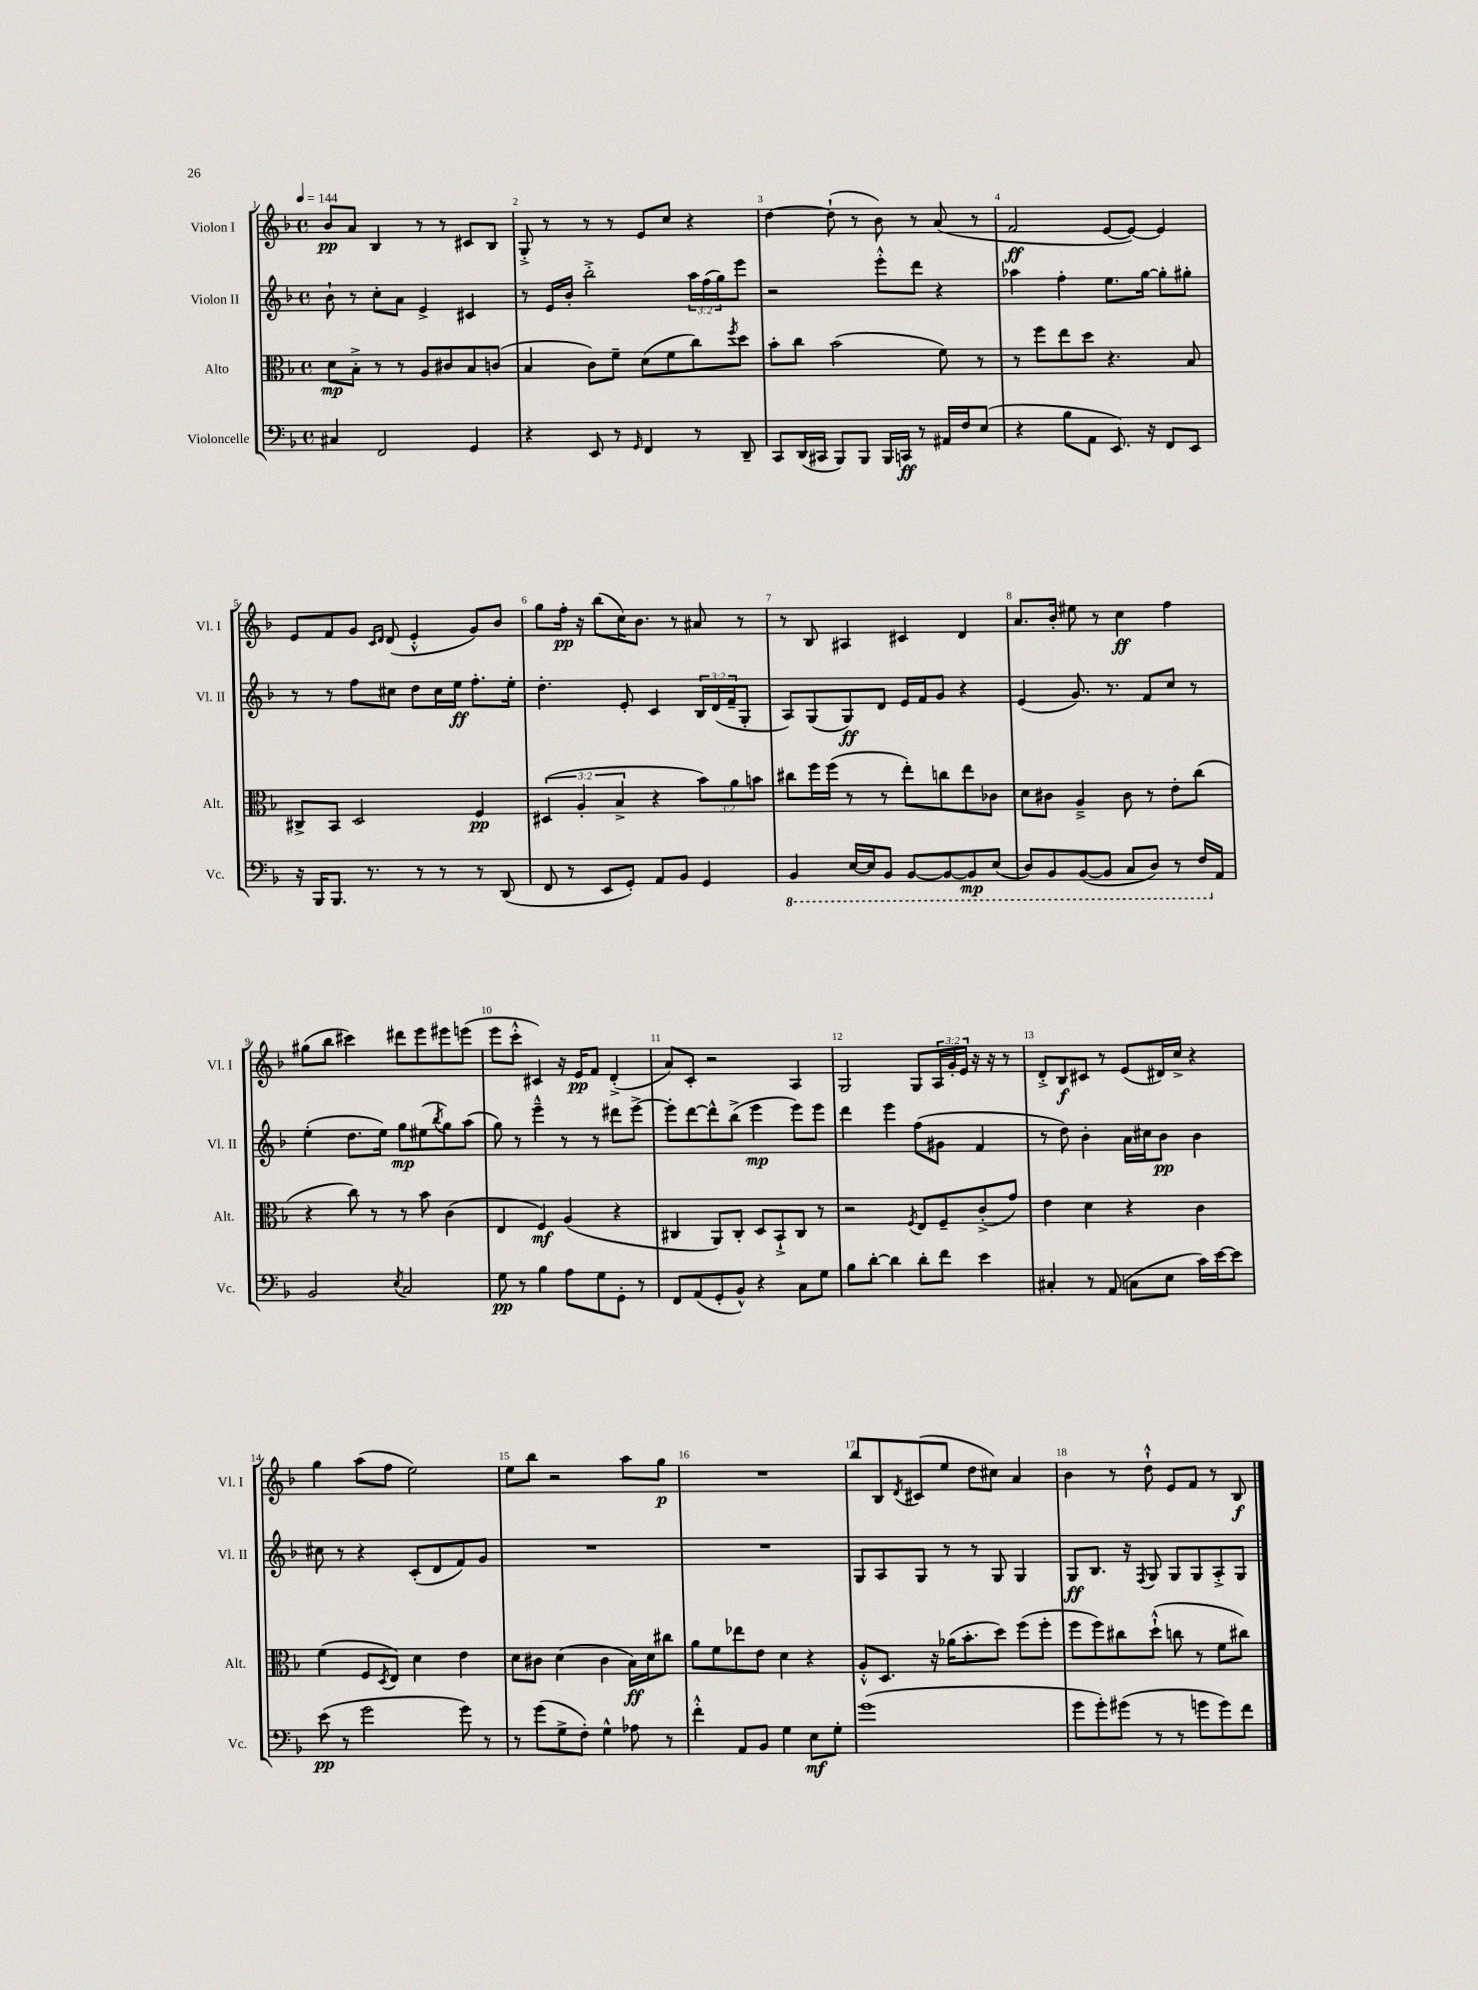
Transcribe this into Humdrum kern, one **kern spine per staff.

**kern	**dynam	**kern	**dynam	**kern	**dynam	**kern	**dynam
*part4	*part4	*part3	*part3	*part2	*part2	*part1	*part1
*staff4	*staff4	*staff3	*staff3	*staff2	*staff2	*staff1	*staff1
*I"Violoncelle	*	*I"Alto	*	*I"Violon II	*	*I"Violon I	*
*I'Vc.	*	*I'Alt.	*	*I'Vl. II	*	*I'Vl. I	*
*clefF4	*	*clefC3	*	*clefG2	*	*clefG2	*
*k[b-]	*	*k[b-]	*	*k[b-]	*	*k[b-]	*
*M4/4	*	*M4/4	*	*M4/4	*	*M4/4	*
*met(c)	*	*met(c)	*	*met(c)	*	*met(c)	*
*MM144	*	*MM144	*	*MM144	*	*MM144	*
=1	=1	=1	=1	=1	=1	=1	=1
4C#X/	.	8d\L	mp	8b-`\	.	8b-/L	pp
.	.	8B-'^\J	.	8r	.	8a/J	.
2FF/	.	8r	.	8cc'\L	.	4B-/	.
.	.	8r	.	8a\J	.	.	.
.	.	8A/L	.	4e^/	.	8r	.
.	.	8c#X/	.	.	.	8r	.
4GG/	.	8B-/	.	4c#X/	.	8c#X/L	.
.	.	(8cn/J	.	.	.	8B-/J	.
=2	=2	=2	=2	=2	=2	=2	=2
4r	.	4B-/	.	8r	.	8G'^/	.
.	.	.	.	16e/LL	.	8r	.
.	.	.	.	16b-'/JJ	.	.	.
8EE/	.	8c\L)	.	2bb-'^\	.	8r	.
8r	.	8f~\J	.	.	.	8r	.
16qqGG/	.	.	.	.	.	.	.
4FF/	.	(8d\L	.	.	.	8e/L	.
.	.	8f\	.	.	.	8cc/J	.
8r	.	8cc\)	.	24aa\LL	.	4r	.
.	.	.	.	(24ff\	.	.	.
.	.	.	.	24gg\J)	.	.	.
.	.	8qff/	.	.	.	.	.
8DD~/	.	8dd\J	.	8eee\J	.	.	.
=3	=3	=3	=3	=3	=3	=3	=3
8CC/L	.	8b-'\L	.	2r	.	[4dd\	.
(16DD/L	.	8cc\J	.	.	.	.	.
16CC#X/JJ	.	.	.	.	.	.	.
8BBB-/L)	.	(2b-\	.	.	.	(8dd`\]	.
8BBB-/J	.	.	.	.	.	8r	.
16BBB-/LL	.	.	.	8eee'^^\L	.	8b-\)	.
16CCn/JJ	ff	.	.	.	.	.	.
8r	.	.	.	8ddd\J	.	8r	.
16AA#X/LL	.	8f\)	.	4r	.	(8a/	.
16F/J	.	.	.	.	.	.	.
(8E/J	.	8r	.	.	.	8r	.
=4	=4	=4	=4	=4	=4	=4	=4
4r	.	8r	.	4aa-X\	.	2f/	ff
.	.	8ff\L	.	.	.	.	.
8B-\L	.	8ee\	.	4ff'\	.	.	.
8AA\J	.	8dd\J	.	.	.	.	.
8.EE/)	.	4.r	.	8.ee\L	.	[8e/L	.
.	.	.	.	.	.	8e/J_)	.
16r	.	.	.	[16gg\Jk	.	.	.
8FF/L	.	.	.	8gg'\L]	.	4e/]	.
8EE/J	.	8B-/	.	8gg#X'\J	.	.	.
!!LO:LB:g=z
=5	=5	=5	=5	=5	=5	=5	=5
16r	.	8C#X^/L	.	8r	.	8e/L	.
16BBB-/KL	.	.	.	.	.	.	.
8.BBB-/J	.	8BB-/J	.	8r	.	8f/	.
.	.	2D/	.	8ff\L	.	8g/J	.
8.r	.	.	.	.	.	.	.
.	.	.	.	.	.	16qqc/LL	.
.	.	.	.	.	.	16qqd/JJ	.
.	.	.	.	8cc#X\J	.	(8d/	.
8r	.	.	.	8dd\L	.	4e'^^/	.
8r	.	.	.	16cc#\L	.	.	.
.	.	.	.	16ee\JJ	ff	.	.
8r	.	4F/	pp	8.ff'\L	.	8g/L)	.
(8DD/	.	.	.	.	.	8b-/J	.
.	.	.	.	16ee'\Jk	.	.	.
=6	=6	=6	=6	=6	=6	=6	=6
8FF/	.	(6D#X/	.	4.dd'\	.	8gg\L	.
8r	.	.	.	.	.	16ff'\Jk	pp
.	.	6A'/	.	.	.	.	.
.	.	.	.	.	.	16r	.
8EE/L	.	.	.	.	.	(8bb-\L	.
.	.	6B-^/	.	.	.	.	.
8GG'/J)	.	.	.	8e'/	.	16cc\K)	.
.	.	.	.	.	.	8.b-\J	.
8AA/L	.	4r	.	4c/	.	.	.
8BB-/J	.	.	.	.	.	8r	.
4GG/	.	12b-\L)	.	24B-/LL	.	8a#X/	.
.	.	.	.	(24d/	.	.	.
.	.	12a\	.	24f~/J	.	.	.
.	.	.	.	8G'/J	.	8r	.
.	.	12bn\J	.	.	.	.	.
=7	=7	=7	=7	=7	=7	=7	=7
*8ba	*	*	*	*	*	*	*
4BBB-/	.	8cc#X\L	.	8A/L)	.	8r	.
.	.	16ff\L	.	(8G/	.	8B-/	.
.	.	(16ff\JJ	.	.	.	.	.
[16EE/LL	.	8r	.	8G/)	ff	4A#X/	.
16EE/J]	.	.	.	.	.	.	.
8BBB-/J	.	8r	.	8d/J	.	.	.
[8BBB-/L	.	8ee'\L)	.	16e/LL	.	4c#X/	.
.	.	.	.	16f/J	.	.	.
8BBB-/_	.	8ccn\	.	8g/J	.	.	.
8BBB-/]	mp	8ee\	.	4r	.	4d/	.
(8EE/J	.	8c-X\J	.	.	.	.	.
=8	=8	=8	=8	=8	=8	=8	=8
8DD/L)	.	8d\L	.	(4e/	.	8.a/L	.
8BBB-/	.	8c#X\J	.	.	.	.	.
.	.	.	.	.	.	16b-'/Jk	.
([8BBB-/	.	4A~^/	.	8.g/)	.	8ee#X\	.
8BBB-/J]	.	.	.	.	.	8r	.
.	.	.	.	8.r	.	.	.
8CC/L	.	8c#\	.	.	.	4cc\	ff
8DD/J)	.	8r	.	8f/L	.	.	.
8r	.	8e'\L	.	8cc/J	.	4ff\	.
16FF/LL	.	(8cc\J	.	8r	.	.	.
*X8ba	*	*	*	*	*	*	*
16AA/JJ	.	.	.	.	.	.	.
!!LO:LB:g=z
=9	=9	=9	=9	=9	=9	=9	=9
2BB-/	.	4r	.	(4ee'\	.	(8gg#X\L	.
.	.	.	.	.	.	8bb-\J	.
.	.	8cc\)	.	8.dd\L	.	4ccc#X\)	.
.	.	8r	.	.	.	.	.
.	.	.	.	16ee\Jk)	.	.	.
8qE/	.	.	.	.	.	.	.
2C/	.	8r	.	8gg\L	mp	8ddd#X\L	.
.	.	8b-\	.	(8ee#X\	.	8eee\	.
.	.	.	.	8qbb-/	.	.	.
.	.	(4c\	.	8gg\)	.	8eee#X\	.
.	.	.	.	(8aa\J	.	(8eeen\J	.
=10	=10	=10	=10	=10	=10	=10	=10
8G\	pp	4E/	.	8gg\)	.	8eee\L	.
8r	.	.	.	8r	.	8ccc'^^\J	.
4B-\	.	4F/)	mf	4eee~^^\	.	4c#X/)	.
8A\L	.	(4A/	.	8r	.	16r	.
.	.	.	.	.	.	16e/KL	pp
8G\	.	.	.	8r	.	8f/J	.
8GG'\J	.	4r	.	8ddd#X\L	.	(4d'^/	.
8r	.	.	.	[8eee^\J	.	.	.
=11	=11	=11	=11	=11	=11	=11	=11
8FF/L	.	4C#X/	.	8eee'\L]	.	8a/L)	.
(8AA/	.	.	.	[8ddd\	.	8c'/J	.
8GG'/	.	8AA/L)	.	8ddd^^\]	.	2r	.
8BB-^^/J)	.	8C#'/J	.	(8bb-^\J	.	.	.
4r	.	8D/L	.	4eee\	mp	.	.
.	.	8BB-`^/	.	.	.	.	.
8C\L	.	8C#/J	.	8eee\L)	.	4A/	.
8G\J	.	8r	.	8eee\J	.	.	.
=12	=12	=12	=12	=12	=12	=12	=12
8B-\L	.	2r	.	4ddd\	.	2G/	.
[8d'\J	.	.	.	.	.	.	.
4d\]	.	.	.	4eee\	.	.	.
.	.	8qF/	.	.	.	.	.
8d'\L	.	8E/L	.	(8ff\L	.	8G/L	.
8f\J	.	8F~/	.	8g#X\J	.	24A/L	.
.	.	.	.	.	.	24g'/	.
.	.	.	.	.	.	24e/JJ	.
4e\	.	(8c'^/	.	4f/	.	16r	.
.	.	.	.	.	.	16r	.
.	.	8g/J)	.	.	.	8r	.
=13	=13	=13	=13	=13	=13	=13	=13
4C#X'/	.	4e\	.	8r	.	8d'^/L	.
.	.	.	.	8dd\)	.	8B-/	f
8r	.	4d\	.	4b-'\	.	8c#X/J	.
(8AA/	.	.	.	.	.	8r	.
8Cn\L	.	4r	.	16a\LL	.	(8e/L	.
.	.	.	.	16cc#X\J	.	.	.
8E\J	.	.	.	8b-\J	pp	16d#X/L)	.
.	.	.	.	.	.	16cc^/JJ	.
16c\LL)	.	4c\	.	4b-\	.	4r	.
[16e\J	.	.	.	.	.	.	.
8e\J]	.	.	.	.	.	.	.
!!LO:LB:g=z
=14	=14	=14	=14	=14	=14	=14	=14
(8e\	pp	(4f\	.	8cc#X\	.	4gg\	.
8r	.	.	.	8r	.	.	.
2g\	.	8F/L	.	4r	.	(8aa\L	.
.	.	8qD/	.	.	.	.	.
.	.	8E/J)	.	.	.	8ff\J	.
.	.	4d\	.	(8c'/L	.	2ee\)	.
.	.	.	.	8d/	.	.	.
8g\)	.	4e\	.	8f/)	.	.	.
8r	.	.	.	8g/J	.	.	.
=15	=15	=15	=15	=15	=15	=15	=15
8r	.	8d\L	.	1r	.	8ee\L	.
(8g\L	.	8c#X\J	.	.	.	8bb-\J	.
8G^\	.	(4d\	.	.	.	2r	.
8F'\J)	.	.	.	.	.	.	.
4G^^\	.	4c#\	.	.	.	.	.
8A-X\	.	16B-\LL)	ff	.	.	8aa\L	.
.	.	16d\J	.	.	.	.	.
8r	.	8cc#X\J	.	.	.	8gg\J	p
=16	=16	=16	=16	=16	=16	=16	=16
4f'^^\	.	8a\L	.	1r	.	1r	.
.	.	8f\	.	.	.	.	.
8AA/L	.	8ee-X\	.	.	.	.	.
8BB-/J	.	8e\J	.	.	.	.	.
4G\	.	4d\	.	.	.	.	.
8E\L	mf	4r	.	.	.	.	.
8G'\J	.	.	.	.	.	.	.
=17	=17	=17	=17	=17	=17	=17	=17
(1g	.	8A'^^/L	.	8G/L	.	8bb-/L	.
.	.	8.D/J	.	8A/	.	8B-/	.
.	.	.	.	.	.	8qd/	.
.	.	.	.	8G/J	.	(8c#X/	.
.	.	16r	.	.	.	.	.
.	.	(16a-X\KL	.	8r	.	8ee/J	.
.	.	8.b-'\	.	.	.	.	.
.	.	.	.	8r	.	8dd\L	.
.	.	8dd\J)	.	8G/	.	8cc#X\J)	.
.	.	(8ff\L	.	4G/	.	4a/	.
.	.	8ff'\J	.	.	.	.	.
=18	=18	=18	=18	=18	=18	=18	=18
8g\L	.	8ff\L	.	8G/L	ff	4b-\	.
8g'\)	.	8ff\)	.	8.B-/J	.	.	.
(8g#X\J	.	8cc#X\	.	.	.	8r	.
.	.	.	.	16r	.	.	.
.	.	.	.	8qF/	.	.	.
8r	.	(8dd`^^\J	.	8G/	.	8dd`^^\	.
8r	.	8ccn\	.	8G/L	.	8e/L	.
8gn\L	.	8r	.	8G/	.	8f/J	.
8g\)	.	8f\L	.	8A'^/	.	8r	.
8f\J	.	8cc#X\J)	.	8G/J	.	8B-/	f
==	==	==	==	==	==	==	==
*-	*-	*-	*-	*-	*-	*-	*-
